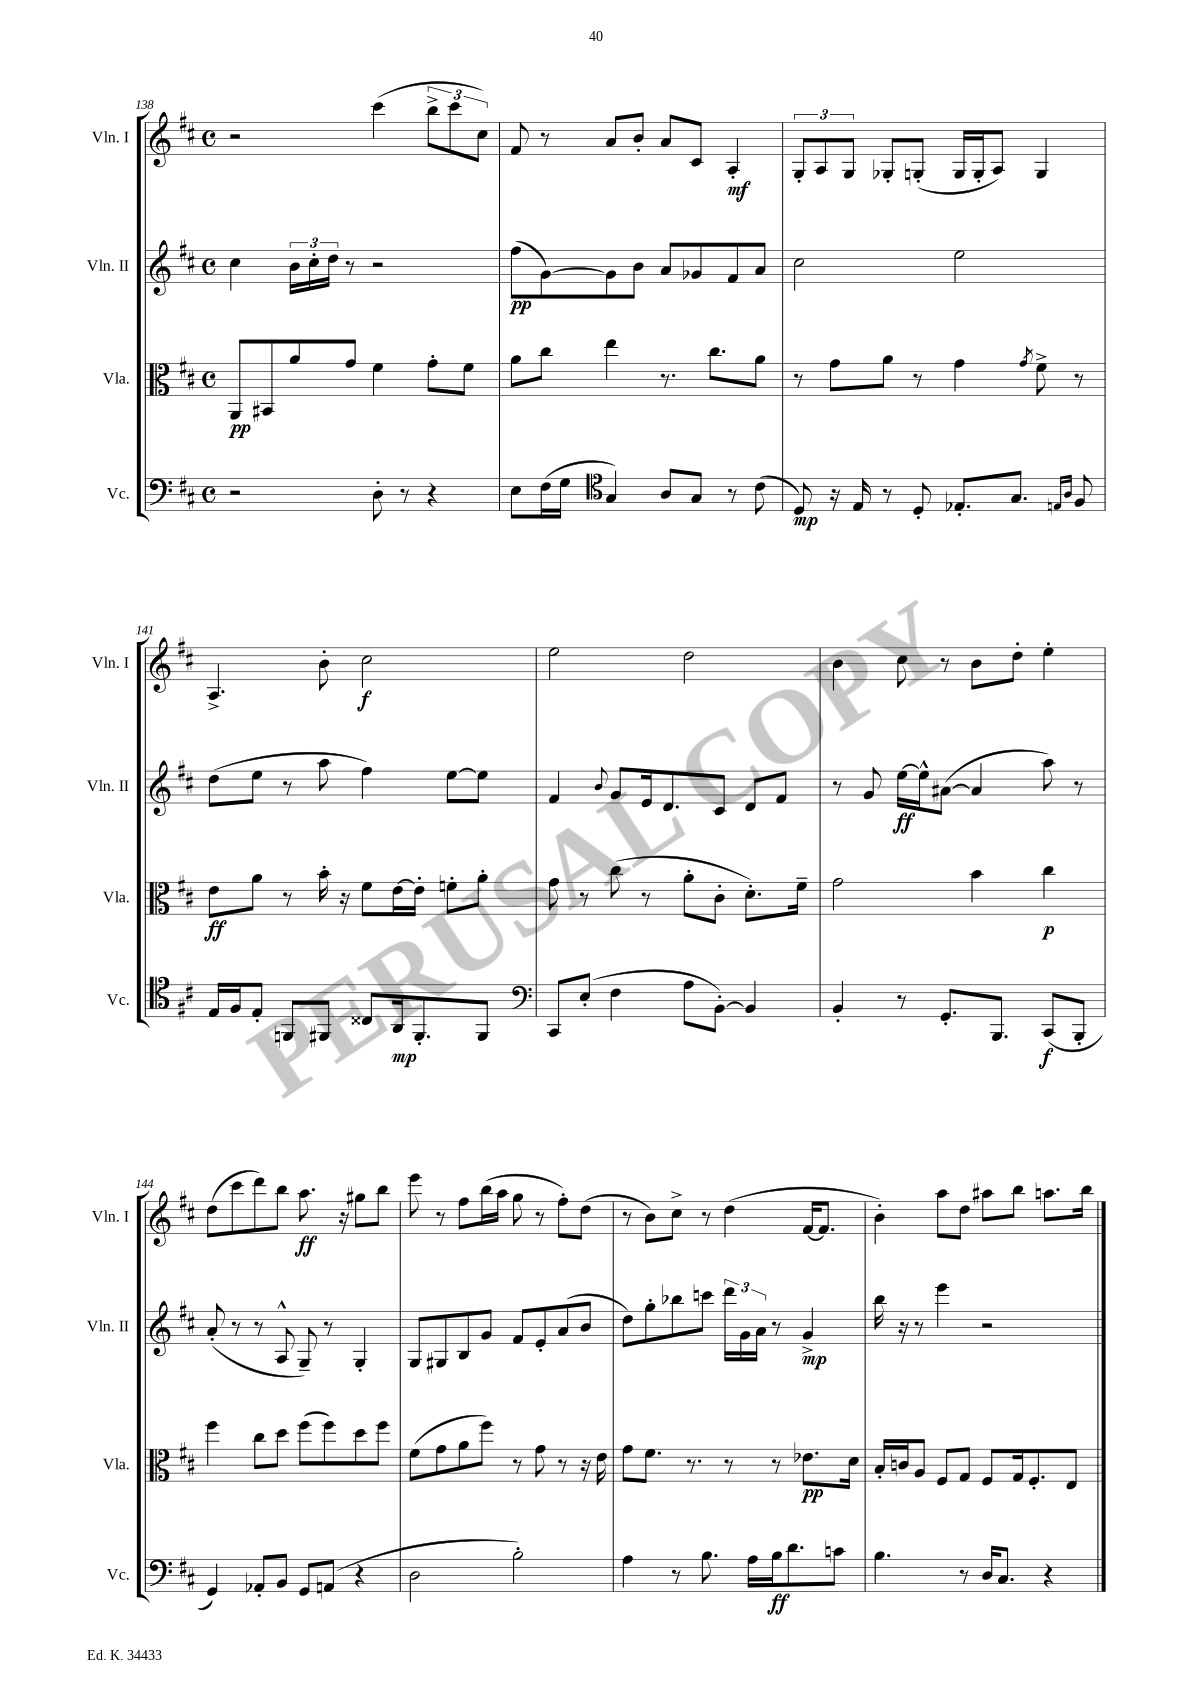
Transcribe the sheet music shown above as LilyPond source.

<<
\new StaffGroup <<
\new Staff = "s0" \with { instrumentName = "Vln. I" shortInstrumentName = "Vln. I" } {
    \clef treble \key d \major \defaultTimeSignature \time 4/4
    r2 cis'''4( \tuplet 3/2 { b''8-> cis'''8 cis''8) } |
    fis'8 r8 a'8 b'8-. a'8 cis'8 a4-.\mf |
    \tuplet 3/2 { g8-. a8 g8 } ges8-. g8-.( g16 g16-. a8) g4 |
    a4.-> b'8-. cis''2\f |
    e''2 d''2 |
    b'4 cis''8 r8 b'8 d''8-. e''4-. |
    d''8( cis'''8 d'''8) b''8 a''8.\ff r16 gis''8 b''8 |
    e'''8 r8 fis''8 b''16( a''16 g''8 r8 fis''8-.) d''8( |
    r8 b'8) cis''8-> r8 d''4( fis'16~ fis'8. |
    b'4-.) a''8 d''8 ais''8 b''8 a''8. b''16 \bar "|." |
}
\new Staff = "s1" \with { instrumentName = "Vln. II" shortInstrumentName = "Vln. II" } {
    \clef treble \key d \major \defaultTimeSignature \time 4/4
    cis''4 \tuplet 3/2 { b'16 cis''16-. d''16 } r8 r2 |
    fis''8\pp( g'8~) g'8 b'8 a'8 ges'8 fis'8 a'8 |
    cis''2 e''2 |
    d''8( e''8 r8 a''8 fis''4) e''8~ e''8 |
    fis'4 \appoggiatura { b'8 } g'8 e'16 d'8. cis'8 d'8 fis'8 |
    r8 g'8 e''16~\ff e''16-^ ais'8~( ais'4 a''8) r8 |
    a'8-.( r8 r8 a8-^ g8--) r8 g4-. |
    g8 gis8 b8 g'8 fis'8 e'8-. a'8( b'8 |
    d''8) g''8-. bes''8 c'''8 \tuplet 3/2 { d'''16 g'16 a'16 } r8 g'4->\mp |
    b''16 r16 r8 e'''4 r2 \bar "|." |
}
\new Staff = "s2" \with { instrumentName = "Vla." shortInstrumentName = "Vla." } {
    \clef alto \key d \major \defaultTimeSignature \time 4/4
    a,8\pp bis,8 a'8 g'8 fis'4 g'8-. fis'8 |
    a'8 cis''8 e''4 r8. cis''8. a'8 |
    r8 g'8 a'8 r8 g'4 \acciaccatura { g'8 } fis'8-> r8 |
    e'8\ff a'8 r8 b'16-. r16 fis'8 e'16~ e'16-. f'8-. a'8-. |
    g'8 r8 cis''8( r8 a'8-. cis'8-. d'8.-.) fis'16-- |
    g'2 b'4 cis''4\p |
    fis''4 cis''8 d''8 fis''8( fis''8) d''8 fis''8 |
    fis'8( g'8 a'8 fis''8) r8 g'8 r8 r16 e'16 |
    g'8 fis'8. r8. r8 r8 ees'8.\pp d'16 |
    b16-. c'16 a8 fis8 g8 fis8 g16 fis8.-. e8 \bar "|." |
}
\new Staff = "s3" \with { instrumentName = "Vc." shortInstrumentName = "Vc." } {
    \clef bass \key d \major \defaultTimeSignature \time 4/4
    r2 d8-. r8 r4 |
    e8 fis16( g16 \clef tenor g4) a8 g8 r8 cis'8( |
    d8\mp) r16 e16 r8 d8-. ees8.-. g8. \grace { e16 a16 } fis8 |
    e16 fis16 e8-. f,8 fis,8 cisis8 a,16\mp fis,8.-. fis,8 |
    \clef bass cis,8 e8-.( fis4 a8 b,8~-.) b,4 |
    b,4-. r8 g,8.-. b,,8. cis,8\f( b,,8-. |
    g,4) aes,8-. b,8 g,8 a,8( r4 |
    d2 b2-.) |
    a4 r8 b8. a16 b16\ff d'8. c'8 |
    b4. r8 d16 cis8. r4 \bar "|." |
}
>>
>>
\layout { \context { \Score currentBarNumber = #138 } }
